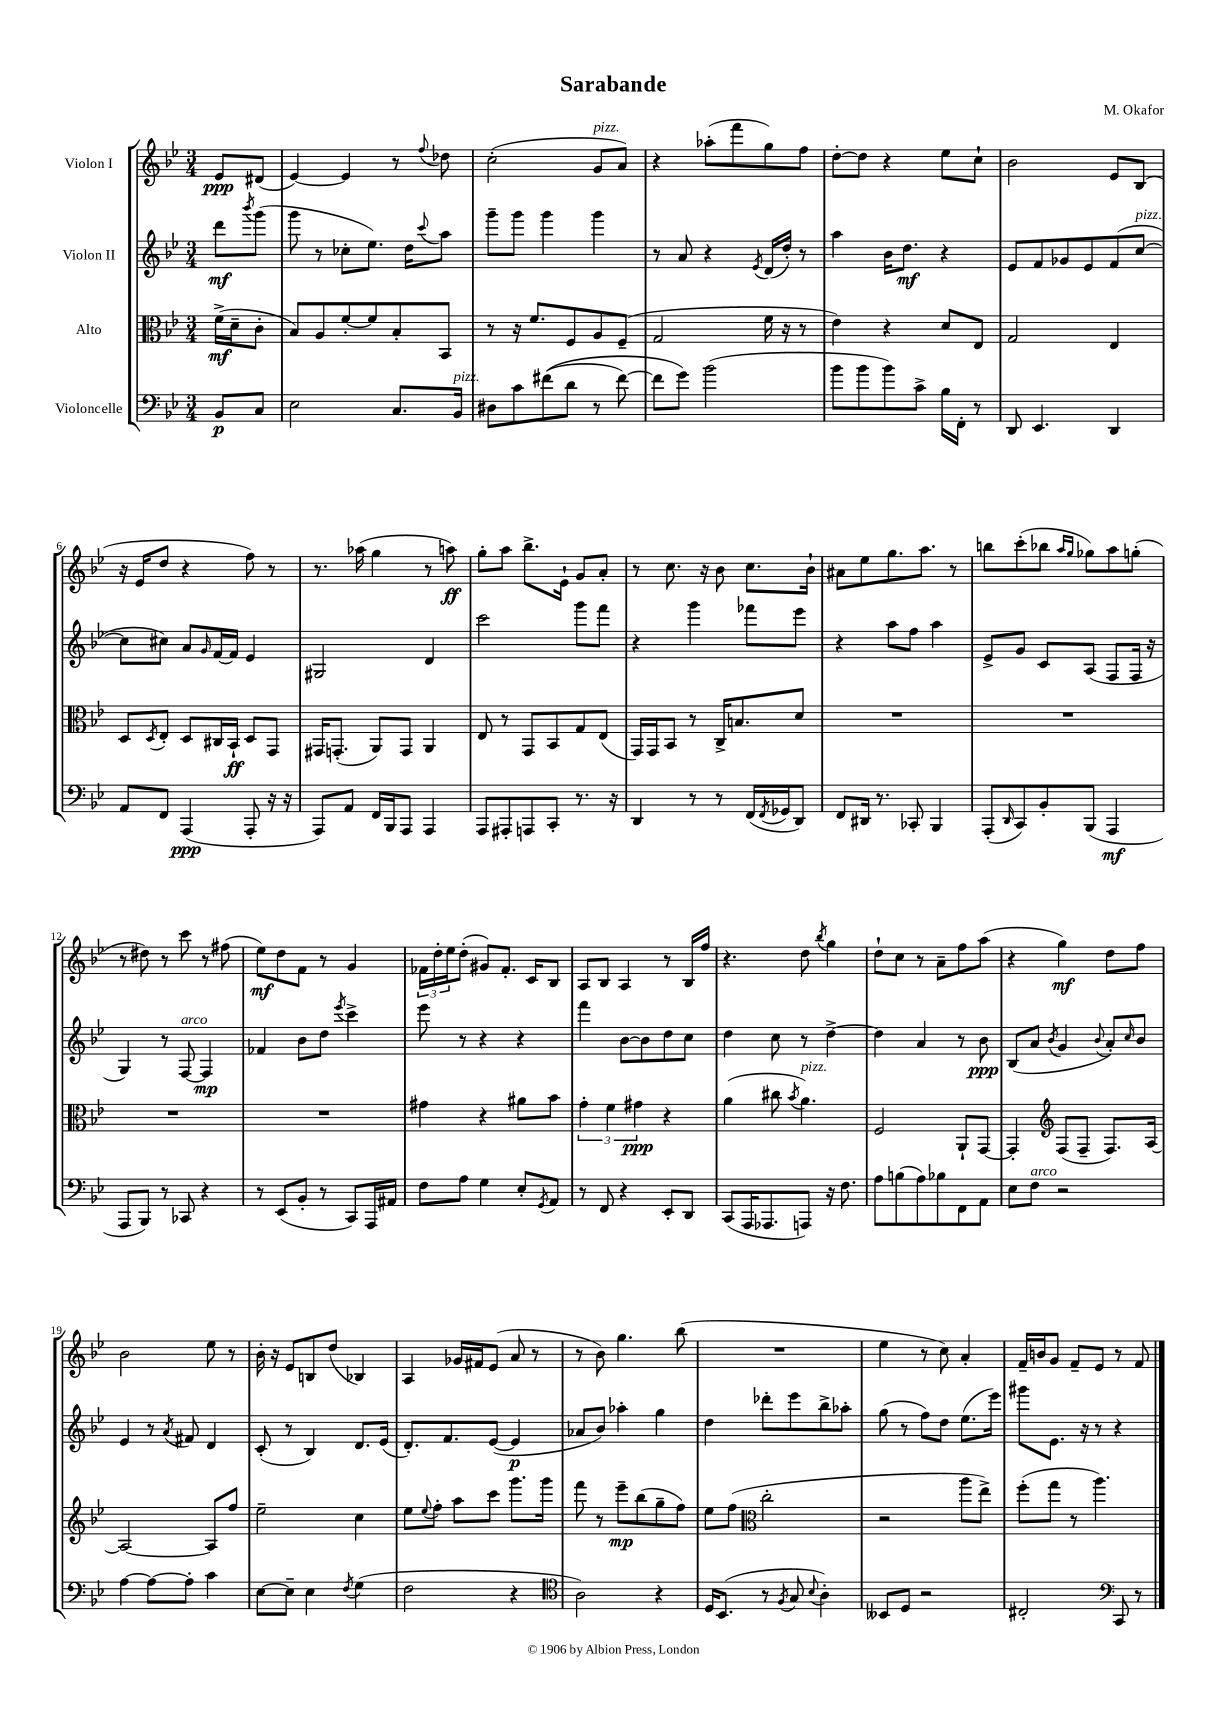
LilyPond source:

\header { title = "Sarabande" composer = "M. Okafor" }
<<
\new StaffGroup <<
\new Staff = "s0" \with { instrumentName = "Violon I" } {
    \clef treble \key bes \major \numericTimeSignature \time 3/4 \partial 4
    ees'8\ppp dis'8( |
    ees'4~) ees'4 r8 \appoggiatura { f''8 } des''8 |
    c''2-.( g'8^\markup { \italic "pizz." } a'8) |
    r4 aes''8-.( f'''8 g''8) f''8 |
    d''8~-. d''8 r4 ees''8 c''8-! |
    bes'2 ees'8 bes8( |
    r16 ees'16 d''8 r4 f''8) r8 |
    r8. aes''16( g''4 r8 a''8\ff) |
    g''8-. a''8 bes''8.-> ees'16-! g'8 a'8-. |
    r8 c''8. r16 bes'8 c''8. bes'16-! |
    ais'8 ees''8 g''8. a''8. r8 |
    b''8 c'''8-.( bes''8 \grace { a''16 g''16 } ges''8) a''8 g''8-.( |
    r8 dis''8) r8 c'''8 r8 fis''8( |
    ees''8\mf) d''8 f'8 r8 g'4 |
    \tuplet 3/2 { fes'16 d''16-. ees''16 } d''8-.( gis'8) fes'8.-. c'16 bes8 |
    a8 bes8 a4 r8 bes16 f''16 |
    r4. d''8 \acciaccatura { bes''8 } g''4 |
    d''8-! c''8 r8 a'8-- f''8 a''8( |
    r4 g''4\mf) d''8 f''8 |
    bes'2 ees''8 r8 |
    bes'16-. r16 ees'8 b8 d''8( bes4) |
    a4 ges'16 fis'16 ees'8( a'8 r8 |
    r8 bes'8) g''4. bes''8( |
    R2. |
    ees''4 r8 c''8) a'4-. |
    f'16-- b'16 g'8 f'8-- ees'8 r8 f'8 \bar "|." |
}
\new Staff = "s1" \with { instrumentName = "Violon II" } {
    \clef treble \key bes \major \numericTimeSignature \time 3/4 \partial 4
    d'''8\mf \acciaccatura { bes'''8 } g'''8( |
    g'''8 r8 ces''8-. ees''8.) d''16 \appoggiatura { c'''8 } a''8 |
    g'''8-- g'''8 g'''4 g'''4 |
    r8 a'8 r4 \acciaccatura { ees'8 } d'16( d''16-.) r8 |
    a''4 bes'16 d''8.\mf r4 |
    ees'8 f'8 ges'8 ees'8 f'8( c''8~^\markup { \italic "pizz." } |
    c''8 cis''8) a'8 \grace { g'16 } f'16~ f'16 ees'4 |
    gis2 d'4 |
    c'''2 g'''8 f'''8 |
    r4 g'''4 fes'''8 ees'''8 |
    r4 a''8 f''8 a''4 |
    ees'8-> g'8 c'8 a8( f8 f16 r16 |
    g4) r8 f8~^\markup { \italic "arco" } f4\mp |
    fes'4 bes'8 d''8 \acciaccatura { ees'''8 } c'''4-> |
    ees'''8 r8 r4 r4 |
    f'''4 bes'8~ bes'8 d''8 c''8 |
    d''4 c''8 r8 d''4~-> |
    d''4 a'4 r8 bes'8\ppp |
    bes8( a'8 \acciaccatura { bes'8 } g'4 \appoggiatura { bes'8 } a'8-.) \grace { c''16 } bes'8 |
    ees'4 r8 \acciaccatura { a'8 } fis'8 d'4 |
    c'8-.( r8 bes4) d'8. ees'16( |
    d'8.-.) f'8. ees'8~( ees'4\p |
    aes'8 bes'8) aes''4-. g''4 |
    d''4 des'''8-. ees'''8 bes''8-> aes''8-. |
    g''8( r8 f''8) d''8 ees''8.( ees'''16) |
    gis'''8 ees'8. r16 r8 r4 \bar "|." |
}
\new Staff = "s2" \with { instrumentName = "Alto" } {
    \clef alto \key bes \major \numericTimeSignature \time 3/4 \partial 4
    f'16->\mf( d'16-- c'8-. |
    bes8) a8 f'8~-. f'8 bes8-. bes,8 |
    r8 r16 f'8. f8 a8 f8--( |
    g2 f'16 r16 r8 |
    ees'4) r4 d'8 ees8 |
    g2 ees4 |
    d8 \acciaccatura { d8 } ees8-. d8 cis16 bes,16-!\ff d8 g,8 |
    gis,16 g,8.-.( a,8) g,8 a,4 |
    ees8 r8 g,8 bes,8 g8 ees8( |
    g,16) g,16 bes,8 r8 c16-> b8. d'8 |
    R2. |
    R2. |
    R2. |
    R2. |
    gis'4 r4 ais'8 bes'8 |
    \tuplet 3/2 { g'4-. f'4 gis'4\ppp } r4 |
    a'4( cis''8 \acciaccatura { bes'8 } a'4.^\markup { \italic "pizz." }) |
    f2 a,8-! g,8~ |
    g,4-. \clef treble f8( f8-- f8.) a16~ |
    a2~ a8 f''8 |
    ees''2-- c''4 |
    ees''8 \appoggiatura { ees''8 } f''8-. a''8 c'''8 g'''8. g'''16 |
    f'''8 r8 ees'''8--\mp bes''8( g''8-- f''8) |
    ees''8 f''8( \clef alto c''2-. |
    r2 a''8 ees''8->) |
    f''8-.( g''8 r8 a''4.) \bar "|." |
}
\new Staff = "s3" \with { instrumentName = "Violoncelle" } {
    \clef bass \key bes \major \numericTimeSignature \time 3/4 \partial 4
    bes,8\p c8 |
    ees2 c8. bes,16^\markup { \italic "pizz." } |
    dis8 c'8 fis'8(\( d'8 r8 fis'8~) |
    fis'8 g'8\) bes'2( |
    bes'8 bes'8 bes'8) c'8-> bes16 f,16-. r8 |
    d,8 ees,4. d,4 |
    a,8 f,8 a,,4\ppp( a,,8-. r16 r16 |
    a,,8) a,8 f,16 bes,,16 a,,8 a,,4 |
    a,,8 ais,,8-. a,,8 c,8-. r8. r16 |
    d,4 r8 r8 f,16( \acciaccatura { f,8 } ges,16 d,8) |
    f,8 dis,16 r8. ces,8-. bes,,4 |
    a,,8-.( \grace { d,16 } c,8) bes,8-. bes,,8( a,,4\mf |
    a,,8 bes,,8) r8 ces,8 r4 |
    r8 ees,8( bes,8-. r8 c,8) a,,16 ais,16 |
    f8 a8 g4 ees8-. \acciaccatura { g,8 } a,8 |
    r8 f,8 r4 ees,8-. d,8 |
    c,8( a,,16 aes,,8. a,,8) r16 f8. |
    a8 b8( a8) bes8 f,8 a,8 |
    ees8 f8^\markup { \italic "arco" } r2 |
    a4~ a8~ a8-. c'4 |
    ees8~ ees8-- ees4 \acciaccatura { f8 } g4( |
    f2 r4 |
    \clef tenor a2) r4 |
    d16 bes,8.( r8 \acciaccatura { f8 } g8 \appoggiatura { bes8 } a4-.) |
    beses,8 d8 r2 |
    cis2-. \clef bass c,8 r8 \bar "|." |
}
>>
>>
